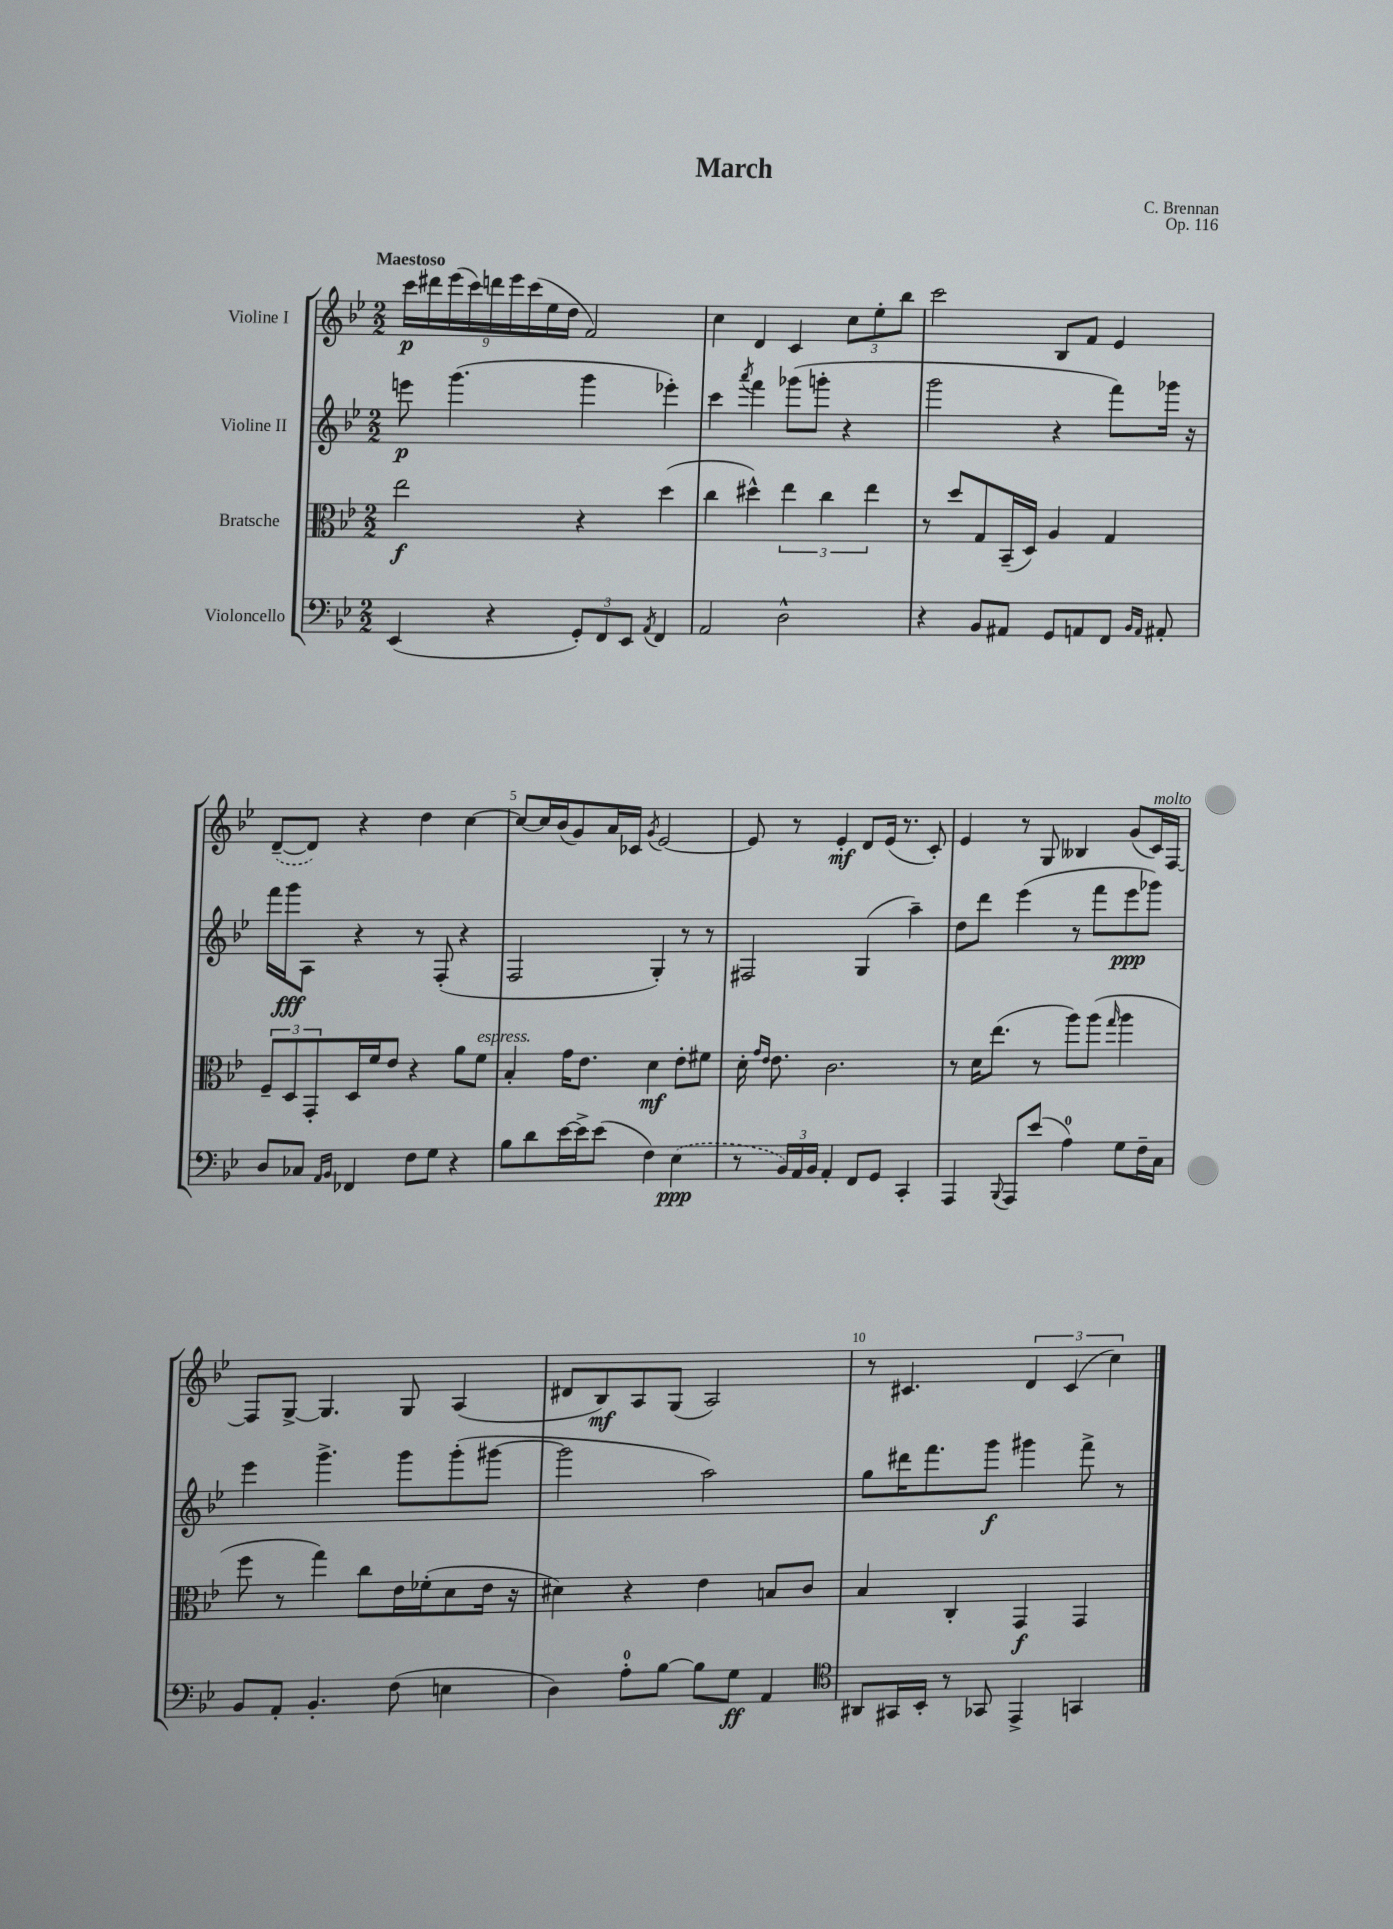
\header { title = "March" composer = "C. Brennan" opus = "Op. 116" }
<<
\new StaffGroup <<
\new Staff = "s0" \with { instrumentName = "Violine I" } {
    \clef treble \key bes \major \numericTimeSignature \time 2/2 \tempo "Maestoso"
    \tuplet 9/8 { c'''16\p dis'''16 ees'''16( c'''16) d'''16 ees'''16 c'''16( ees''16 d''16 } f'2) |
    c''4 d'4 c'4 \tuplet 3/2 { c''8 ees''8-. bes''8 } |
    c'''2 bes8 f'8 ees'4 |
    \once \slurDashed d'8~--( d'8) r4 d''4 c''4~ |
    c''8~ c''16 bes'16( g'8) a'16 ces'16 \acciaccatura { g'8 } ees'2~ |
    ees'8 r8 ees'4-.\mf d'8 ees'16( r8. c'8-.) |
    ees'4 r8 g8 beses4 g'8( c'16^\markup { \italic "molto" }) f16~ |
    f8 g8~-> g4. g8 a4( |
    dis'8 bes8\mf) a8 g8( a2) |
    r8 cis'4. \tuplet 3/2 { d'4 cis'4( c''4) } \bar "|." |
}
\new Staff = "s1" \with { instrumentName = "Violine II" } {
    \clef treble \key bes \major \numericTimeSignature \time 2/2
    e'''8\p g'''4.( g'''4 ees'''4-.) |
    c'''4 \acciaccatura { a'''8 } f'''4 ges'''8( g'''8-. r4 |
    g'''2 r4 f'''8) ges'''16 r16 |
    f'''16 g'''16\fff a8 r4 r8 f8-.( r4 |
    f2 g4-.) r8 r8 |
    fis2 g4( a''4--) |
    d''8 d'''8 ees'''4( r8 f'''8 ees'''8\ppp ges'''8) |
    ees'''4 g'''4.-> g'''8 g'''8-.( gis'''8~ |
    gis'''2 a''2) |
    g''8 dis'''16 f'''8. g'''8\f gis'''4 f'''8-> r8 \bar "|." |
}
\new Staff = "s2" \with { instrumentName = "Bratsche" } {
    \clef alto \key bes \major \numericTimeSignature \time 2/2
    ees''2\f r4 d''4( |
    c''4 dis''4-^) \tuplet 3/2 { ees''4 c''4 ees''4 } |
    r8 d''8 g8 bes,16--( d16) a4 g4 |
    \tuplet 3/2 { f8-- d8 g,8-. } d16 f'16 ees'8 r4 a'8 f'8^\markup { \italic "espress." } |
    bes4-. g'16 ees'8. d'4\mf ees'8-. fis'8 |
    d'16-. \grace { g'16 ees'16 } ees'8. c'2. |
    r8 d'16 ees''8.( r8 a''8) a''8( \grace { g''16 } a''4 |
    f''8 r8 g''4) c''8 ees'16 fes'16-.( d'8 ees'16 r16 |
    dis'4) r4 ees'4 b8 c'8 |
    bes4 c4-. g,4\f g,4 \bar "|." |
}
\new Staff = "s3" \with { instrumentName = "Violoncello" } {
    \clef bass \key bes \major \numericTimeSignature \time 2/2
    ees,4( r4 \tuplet 3/2 { g,8-.) f,8 ees,8 } \acciaccatura { a,8 } f,4 |
    a,2 d2-^ |
    r4 bes,8 ais,8 g,8 a,8 f,8 \grace { bes,16 a,16 } ais,8-. |
    d8 ces8 \grace { a,16 bes,16 } fes,4 f8 g8 r4 |
    bes8 d'8 ees'16~ ees'16-> ees'8( f4) \once \slurDashed ees4\ppp( |
    r8 \tuplet 3/2 { bes,16) a,16 bes,16 } a,4-. f,8 g,8 c,4-. |
    a,,4 \appoggiatura { bes,,8 } a,,8 ees'8( a4-0) g8 f16-- c16 |
    bes,8 a,8-. bes,4.-. f8( e4 |
    d4) a8-0-. bes8~ bes8 g8\ff a,4 |
    \clef tenor ais,8 gis,16 bes,16-. r8 ges,8 ees,4-> g,4 \bar "|." |
}
>>
>>
\layout { \context { \Score \override BarNumber.break-visibility = ##(#f #t #t) barNumberVisibility = #(every-nth-bar-number-visible 5) } }
